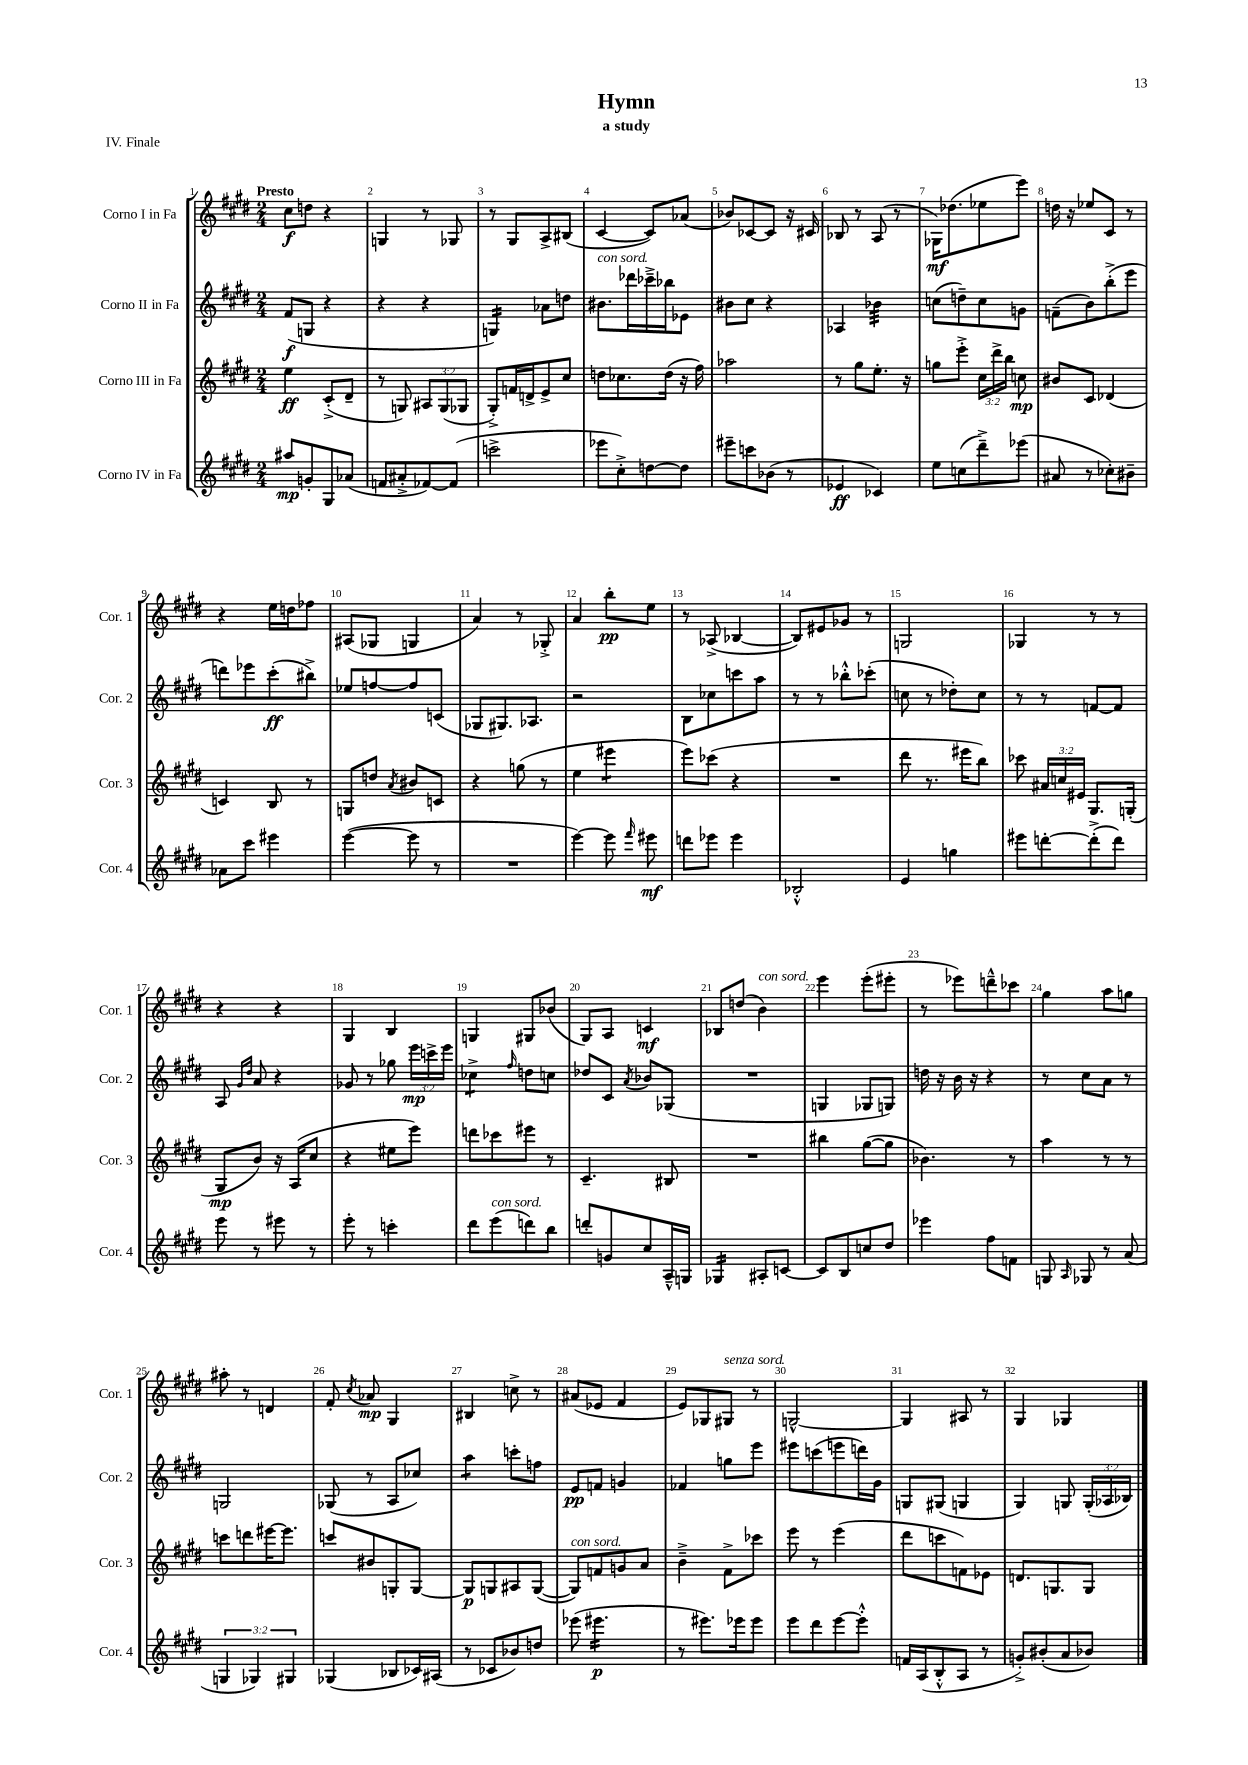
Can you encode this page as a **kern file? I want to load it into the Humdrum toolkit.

**kern	**kern	**kern	**kern
*staff4	*staff3	*staff2	*staff1
*clefG2	*clefG2	*clefG2	*clefG2
*k[f#c#g#d#]	*k[f#c#g#d#]	*k[f#c#g#d#]	*k[f#c#g#d#]
*M2/4	*M2/4	*M2/4	*M2/4
8aa#	4ee	(8f#	8cc#
8g'	.	8G	8dd
8G#	(8c#'^	4r	4r
(8a-	8d#~	.	.
=	=	=	=
8f	8r	4r	4G
8a#'^	8G)	.	.
[8f-)	12A#	4r	8r
.	(12G	.	.
(8f-]	.	.	8G-
.	12G-	.	.
=	=	=	=
2ccc^	8G#'^)	4G)	8r
.	16f	.	8G#
.	16d^	.	.
.	8e^	8a-	8A^
.	8cc#	8dd	(8B#
=	=	=	=
8eee-	8dd	8.b#	[4c#
8cc#'^)	8.cc-	.	.
.	.	16ddd-	.
[8dd	.	16ccc-~^	8c#])
.	(16dd	16bb-	.
8dd]	16r	8e-	(8a-
.	16ff#)	.	.
=	=	=	=
8eee#~	2aa-	8b#	8b-)
8ccc	.	8cc#	[8c-
(8b-	.	4r	8c-]
8r	.	.	16r
.	.	.	16c#
=	=	=	=
4e-	8r	4A-	8B-
.	8gg#	.	8r
4c-)	8.ee'	4b-	(8A
.	.	.	8r
.	16r	.	.
=	=	=	=
8ee	8gg	(8cc	16G-)
.	.	.	(8.dd-
(8cc	8eee'^	8dd~)	.
8ddd#~^)	24cc#	8cc	8ee-
.	24ddd#^	.	.
.	24bb	.	.
(8eee-	8cc	8g	8eee)
=	=	=	=
8a#	8b#	(8f~	16dd
.	.	.	16r
8r	8c#	8b)	8ee-
8cc-')	(4d-	(8bb'^	8c#
8b#~	.	8eee	8r
=	=	=	=
8a-	4c)	8ddd)	4r
8ccc#	.	8eee-	.
4eee#	8B	(8ccc#'	16ee
.	.	.	16dd
.	8r	8bb#^)	8ff-
=	=	=	=
([4eee	8G	8ee-	(8A#
.	8dd	[8ff	8G-
.	8qa	.	.
8eee]	8b#	8ff]	4G
8r	8c	(8c	.
=	=	=	=
2r	4r	8G-	4a)
.	.	8.G#)	.
.	(8gg	.	8r
.	.	8.A-	.
.	8r	.	8G-'^
=	=	=	=
[4eee)	4ee	2r	4a
8eee]	4eee#	.	8bb'
16qqfff#	.	.	.
8eee#	.	.	8ee
=	=	=	=
8ddd	8eee)	8B	8r
8eee-	(8ccc-	8cc-	(8A-^
4eee-	4r	8ccc	[4B-
.	.	8aa	.
=	=	=	=
2B-'^^	2r	8r	8B-])
.	.	8r	8e#
.	.	8bb-'^^	8g-
.	.	(8ccc-'	8r
=	=	=	=
4e	8ddd#	8cc	2G
.	8.r	8r	.
4gg	.	8dd-')	.
.	16eee#	.	.
.	8bb)	8cc	.
=	=	=	=
8eee#	8ccc-	8r	4G-
[8ddd'	24a#	8r	.
.	24cc	.	.
.	24e#	.	.
(8ddd'^]	8.G#	[8f	8r
8ddd)	.	8f]	8r
.	(16G'	.	.
=	=	=	=
8eee	8G#	8A	4r
.	.	16qqg#	.
.	.	16qqdd#	.
8r	8b)	8a	.
8eee#	16r	4r	4r
.	(16A	.	.
8r	8cc#	.	.
=	=	=	=
8eee'	4r	8g-	4G#
8r	.	8r	.
4ccc'	8ee#	8gg-	4B
.	8eee)	24eee	.
.	.	24ccc^	.
.	.	24eee	.
=	=	=	=
8ddd#	8ddd	4cc-^	4G
(8eee	8ccc-	.	.
.	.	16qqff#	.
8ddd)	8eee#	8dd	8G#
8bb	8r	8cc	(8b-
=	=	=	=
8ddd'	4.c#~	8dd-	8G#)
8g	.	8c#	8A
.	.	8qa	.
8cc#	.	8b-	4c
16A~^^	8B#	(8G-	.
16G	.	.	.
=	=	=	=
4G-	2r	2r	8B-
.	.	.	(8dd
8A#'	.	.	4b)
[8c	.	.	.
=	=	=	=
8c]	4bb#	4G	4eee
8B	.	.	.
8cc	([8gg#	8G-	(8eee'
8dd#	8gg#]	8G)	8eee#'
=	=	=	=
4eee-	4.b-)	16dd	8r
.	.	16r	.
.	.	16b	8eee-)
.	.	16r	.
8ff#	.	4r	8ddd~^^
8f	8r	.	8ccc-
=	=	=	=
8G	4aa	8r	4gg#
16qqA	.	.	.
8G-	.	8cc#	.
8r	8r	8a	8aa
(8a	8r	8r	8gg
=	=	=	=
6G	8ccc	2G	8aa#'
.	8ddd	.	8r
6G-)	.	.	.
.	[16eee#	.	4d
.	8.eee#]	.	.
6G#	.	.	.
=	=	=	=
(4G-	8ccc	(8G-	8f#'
.	.	.	8qcc#
.	8b#	8r	8a-
8B-	8G'	8A	4G#
16c-)	[8G	8cc-)	.
(16A#	.	.	.
=	=	=	=
8r	8G]	4aa	4B#
8c-	8G	.	.
8b-)	8A#	8ccc'	8cc^
8dd	([8G	8ff	8r
=	=	=	=
(8eee-	8G])	8e	(8a#
4.eee#	8f	8f	8e-
.	8g	4g	4f#
.	8a	.	.
=	=	=	=
8r	4b~^	4f-	8e)
8.eee#)	.	.	8G-
.	8f#^	8gg	8G#
16eee-	.	.	.
8eee-	8ccc-	8eee	8r
=	=	=	=
8eee	8eee	8eee#	[2G^^
8ddd#	8r	(8ccc	.
[8eee	(4eee	8eee	.
8eee'^^]	.	16ddd)	.
.	.	16g#	.
=	=	=	=
16f	8ddd#	8G	4G]
(16A	.	.	.
8B'^^	8ccc	(8G#	.
8A	8f)	4G	8A#
8r	8e-	.	8r
=	=	=	=
8g'^)	8.d	4G#)	4G#
(8b#'	.	.	.
.	8.G	.	.
8a	.	8G	4G-
8b-)	8G	(24G'	.
.	.	24A-	.
.	.	24B-)	.
==	==	==	==
*-	*-	*-	*-
